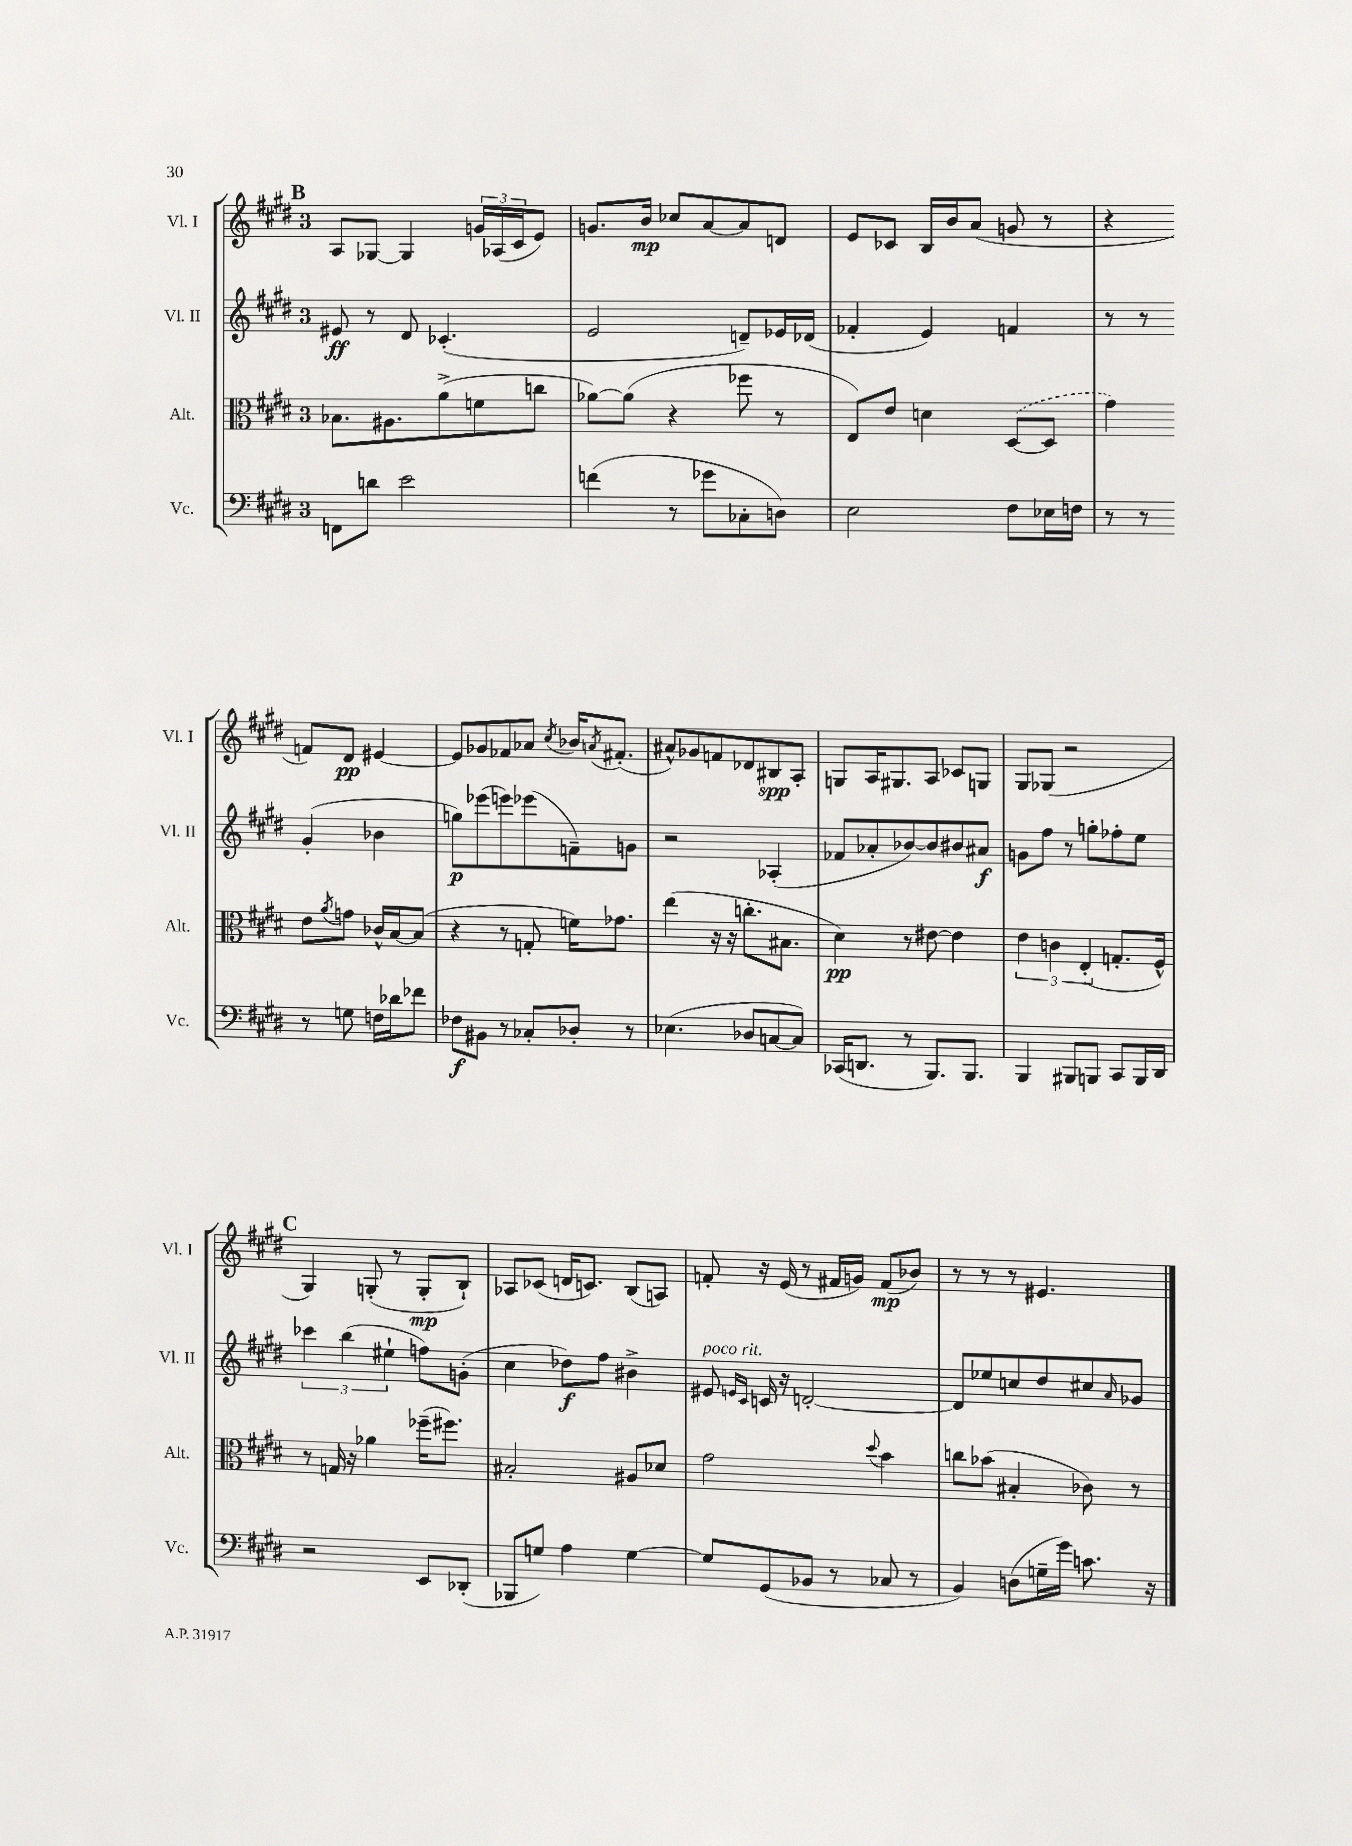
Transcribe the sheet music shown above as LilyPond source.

<<
\new StaffGroup <<
\new Staff = "s0" \with { instrumentName = "Vl. I" shortInstrumentName = "Vl. I" } {
    \clef treble \key e \major \once \override Staff.TimeSignature.style = #'single-digit \time 3/4
    \mark \markup { \bold "B" } a8 ges8~ ges4 \tuplet 3/2 { g'16 aes16( cis'16 } e'8) |
    g'8. b'16\mp ces''8 a'8~ a'8 d'8 |
    e'8 ces'8 b16 b'16 a'8( g'8 r8 |
    r4 f'8) dis'8\pp eis'4~ |
    eis'8 ges'8 fes'8 aes'8 \acciaccatura { cis''8 } bes'16 \acciaccatura { a'8 } fis'8.-.( |
    ais'8-^) ges'8 f'8 des'8 bis8\spp a8-. |
    g8 a16 gis8. a8 ces'8 g8 |
    gis8 ges8( r2 |
    \mark \markup { \bold "C" } gis4) g8-.( r8 g8-.\mp b8-!) |
    aes8 ces'8( d'16 c'8.) b8( a8) |
    f'8-. r16 e'16( r8 fis'16 g'16) fis'8\mp( bes'8) |
    r8 r8 r8 eis'4. \bar "|." |
}
\new Staff = "s1" \with { instrumentName = "Vl. II" shortInstrumentName = "Vl. II" } {
    \clef treble \key e \major \once \override Staff.TimeSignature.style = #'single-digit \time 3/4
    \mark \markup { \bold "B" } eis'8\ff r8 dis'8 ces'4.-.( |
    e'2 d'8--) ees'16 des'16( |
    fes'4-. e'4) f'4 |
    r8 r8 gis'4-.( bes'4 |
    g''8\p) ees'''8( e'''8) ees'''8( f'8--) g'8 |
    r2 aes4-.( |
    fes'8 aes'8-. bes'8~) bes'8 bis'8 ais'8\f |
    g'8 fis''8 r8 g''8-. fes''8-. e''8 |
    \mark \markup { \bold "C" } \tuplet 3/2 { ces'''4 b''4( eis''4-! } f''8) g'8-.( |
    cis''4 des''8\f) fis''8 bis'4-> |
    eis'8^\markup { \italic "poco rit." } \grace { e'16 cis'16 } c'16 r16 d'2~-. |
    d'8 ees''8 c''8 dis''8 cis''8 \grace { a'16 } ges'8 \bar "|." |
}
\new Staff = "s2" \with { instrumentName = "Alt." shortInstrumentName = "Alt." } {
    \clef alto \key e \major \once \override Staff.TimeSignature.style = #'single-digit \time 3/4
    \mark \markup { \bold "B" } bes8. ais8. a'8->( f'8 c''8 |
    aes'8~) aes'8( r4 fes''8 r8 |
    e8) e'8 d'4 \once \slurDashed dis8~( dis8 |
    gis'4) e'8 \acciaccatura { a'8 } g'8 ces'16-^ b16~ b8( |
    r4 r8 g8-. f'16) ges'8. |
    e''4( r16 r16 c''8.-. bis8. |
    dis'4\pp) r8 eis'8~ eis'4 |
    \tuplet 3/2 { e'4 c'4 e4-.( } g8.-. fis16-^) |
    \mark \markup { \bold "C" } r8 g16 r16 aes'4 fes''16--( fis''8.) |
    bis2-. ais8 des'8 |
    gis'2 \appoggiatura { dis''8 } b'4 |
    c''8 bes'8( bis4-. ces'8) r8 \bar "|." |
}
\new Staff = "s3" \with { instrumentName = "Vc." shortInstrumentName = "Vc." } {
    \clef bass \key e \major \once \override Staff.TimeSignature.style = #'single-digit \time 3/4
    \mark \markup { \bold "B" } f,8 d'8 e'2 |
    f'4( r8 ges'8 ces8-. d8) |
    e2 fis8 ees16 f16 |
    r8 r8 r8 g8 f16 des'16 fes'8 |
    fes8\f bis,8 r8 ces8-. des8-. r8 |
    ees4.( des8 c8~ c8) |
    ces,16( d,8. r8 b,,8.) b,,8. |
    b,,4 bis,,8 b,,8 cis,8 b,,16 dis,16 |
    \mark \markup { \bold "C" } r2 e,8 des,8-.( |
    bes,,8 g8) a4 g4~ |
    g8 gis,8( bes,8 r8 ces8 r8 |
    b,4) d8( g16-- gis'16) c'8. r16 \bar "|." |
}
>>
>>
\layout { \context { \Score \remove "Bar_number_engraver" } }
